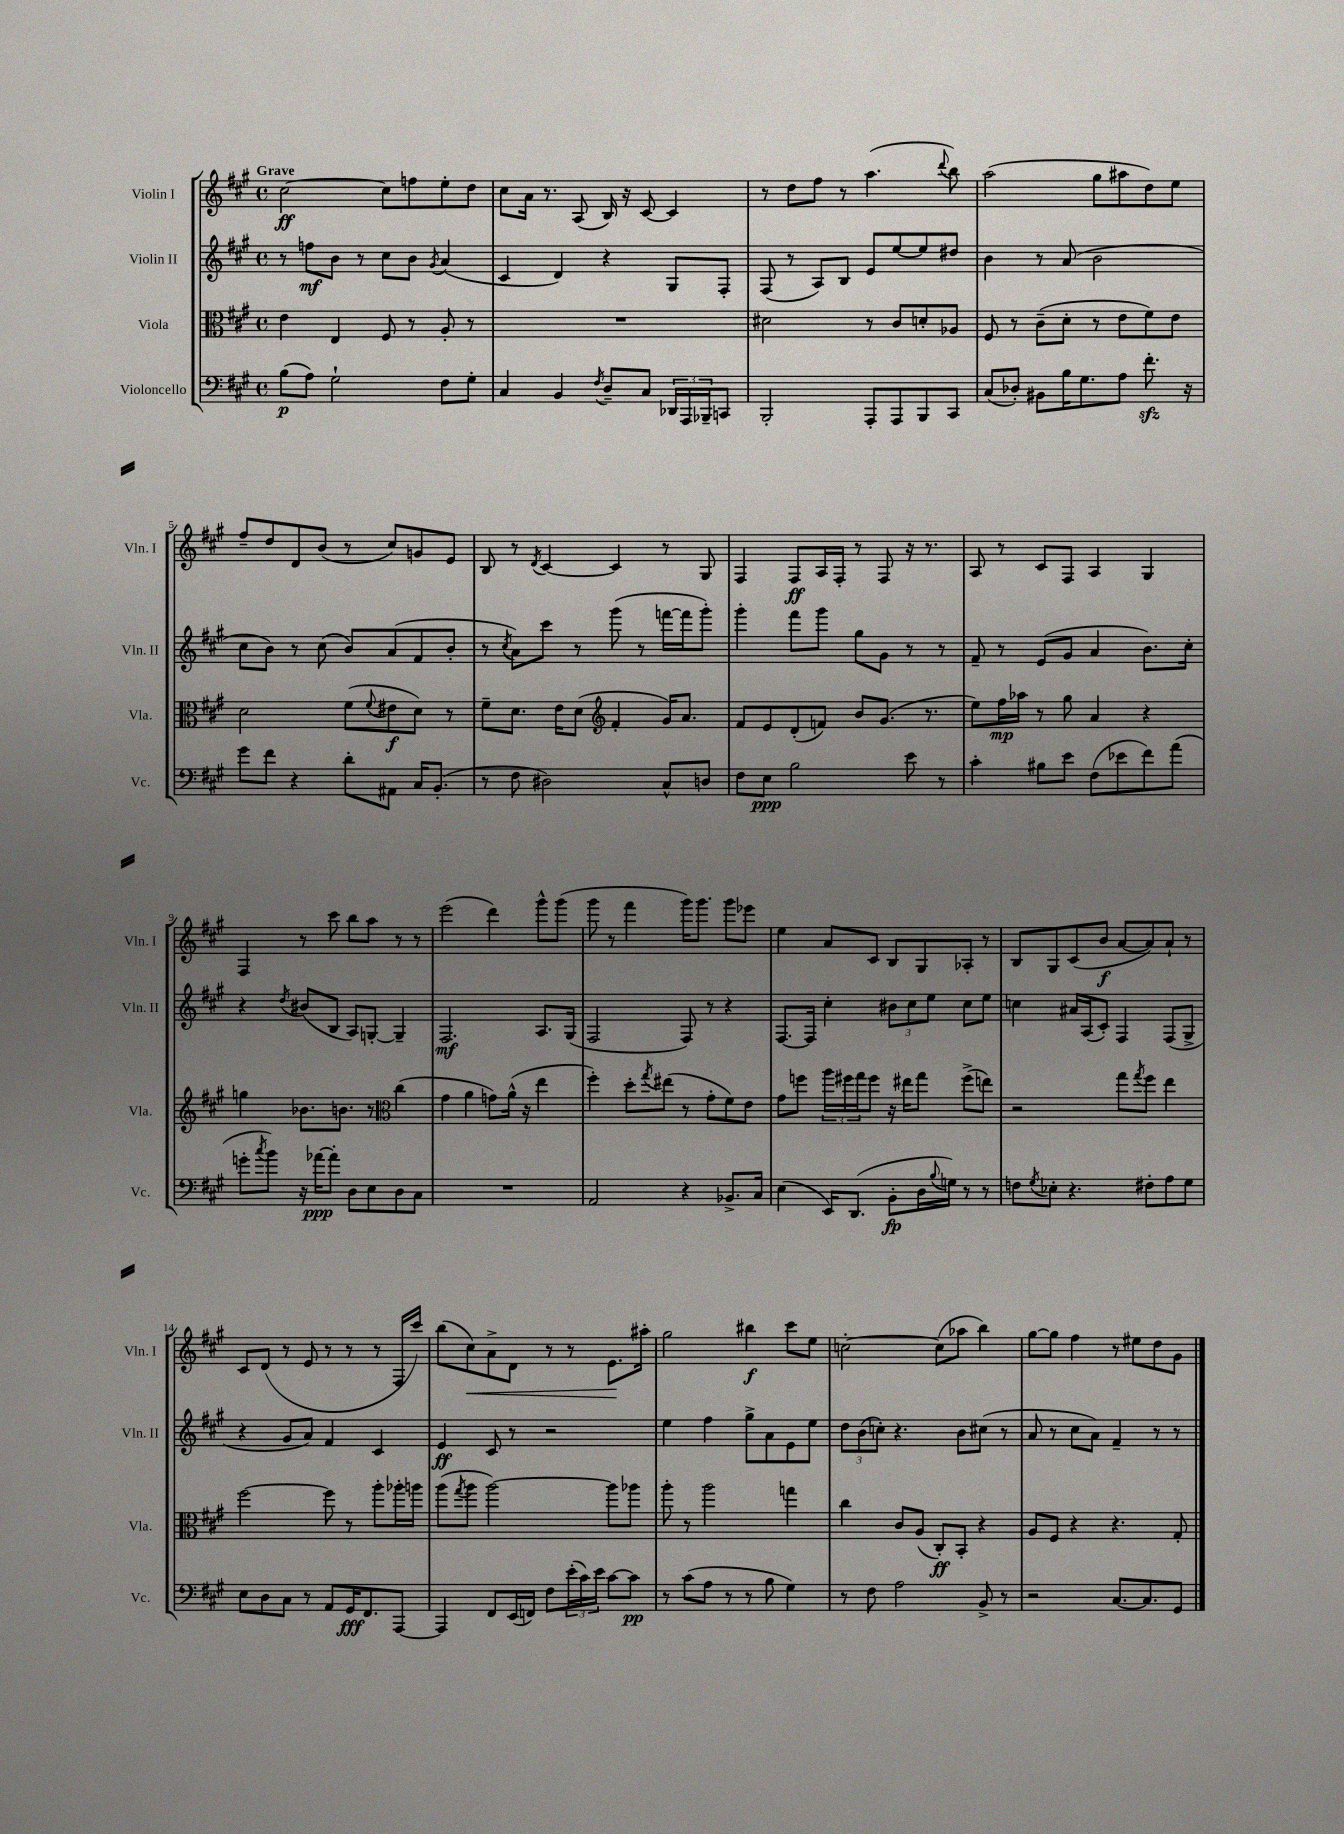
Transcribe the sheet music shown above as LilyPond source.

<<
\new StaffGroup <<
\new Staff = "s0" \with { instrumentName = "Violin I" shortInstrumentName = "Vln. I" } {
    \clef treble \key a \major \defaultTimeSignature \time 4/4 \tempo "Grave"
    cis''2~\ff cis''8 f''8 e''8-. d''8 |
    cis''8 a'16 r8. a8( b16) r16 cis'8~ cis'4 |
    r8 d''8 fis''8 r8 a''4.( \appoggiatura { d'''8 } b''8) |
    a''2( gis''8 ais''8 d''8) e''8 |
    fis''8-- d''8 d'8 b'8( r8 cis''8) g'8 e'8 |
    b8 r8 \acciaccatura { d'8 } cis'4~ cis'4 r8 gis8 |
    fis4 fis8\ff a16 fis16-. r8 fis8 r16 r8. |
    a8 r8 cis'8 fis8 a4 gis4 |
    fis4 r8 cis'''8 b''8 a''8 r8 r8 |
    e'''2( d'''4) gis'''8-^ gis'''8( |
    gis'''8 r8 fis'''4 gis'''16) gis'''8. gis'''8 ees'''8 |
    e''4 a'8 cis'8 b8 gis8 aes8-. r8 |
    b8 gis8 cis'8( b'8\f a'8~ a'8) a'8-! r8 |
    cis'8 d'8( r8 e'8 r8 r8 r8 fis16 cis'''16) |
    b''8( cis''8\<) a'8-> d'8 r8 r8 e'8.\! ais''16-. |
    gis''2 bis''4\f cis'''8 e''8 |
    c''2~-. c''8( aes''8 b''4) |
    gis''8~ gis''8 fis''4 r8 eis''8 d''8 gis'8 \bar "|." |
}
\new Staff = "s1" \with { instrumentName = "Violin II" shortInstrumentName = "Vln. II" } {
    \clef treble \key a \major \defaultTimeSignature \time 4/4
    r8 f''8\mf b'8 r8 cis''8 b'8 \acciaccatura { gis'8 } a'4( |
    cis'4 d'4) r4 gis8 fis8-. |
    fis8( r8 a8) b8 e'8 e''8~ e''8 dis''8 |
    b'4 r8 a'8( b'2 |
    cis''8 b'8) r8 cis''8( b'8) a'8( fis'8 b'8-. |
    r8 \acciaccatura { cis''8 } a'8) cis'''8 r8 gis'''8( r8 f'''16~ f'''16 gis'''8-.) |
    gis'''4-. fis'''8 gis'''8 gis''8 gis'8 r8 r8 |
    fis'8-- r8 e'8( gis'8 a'4 b'8.) cis''16-. |
    r4 \acciaccatura { d''8 } bis'8( b8 a8) g8~-. g4-- |
    fis2.\mf a8. gis16( |
    fis2 fis8) r8 r4 |
    fis8.~ fis16 cis''4-. \tuplet 3/2 { bis'8 cis''8 e''8 } cis''8 e''8 |
    c''4 ais'16 a16( cis'8-.) fis4 fis8( gis8-> |
    r4 gis'8 a'8) fis'4 cis'4 |
    e'4\ff cis'8 r8 r2 |
    e''4 fis''4 gis''8-> a'8 e'8 e''8 |
    \tuplet 3/2 { d''8 b'8( c''8-.) } r4. b'8 cis''8( r8 |
    a'8 r8 cis''8 a'8) fis'4-- r8 r8 \bar "|." |
}
\new Staff = "s2" \with { instrumentName = "Viola" shortInstrumentName = "Vla." } {
    \clef alto \key a \major \defaultTimeSignature \time 4/4
    e'4 e4 fis8 r8 a8-. r8 |
    R1 |
    dis'2 r8 cis'8 d'8-. aes8 |
    fis8 r8 cis'8--( d'8-. r8 e'8 fis'8) e'8 |
    d'2 fis'8( \appoggiatura { fis'8 } eis'8\f d'8) r8 |
    fis'8-- d'8. e'16 d'8( \clef treble fis'4-. gis'16) a'8. |
    fis'8 e'8 d'8-.( f'8) b'8 gis'8.( r8. |
    e''8) fis''16\mp aes''16 r8 gis''8 a'4 r4 |
    g''4 bes'8. b'8. r8 \clef alto cis''4( |
    gis'4 a'4 g'8) a'16-^( r16 e''4 |
    fis''4-.) d''8-. \acciaccatura { gis''8 } eis''8( r8 gis'8-. fis'8) e'8 |
    gis'8 f''8 \tuplet 3/2 { a''16 fis''16 gis''16 } fis''8 r16 eis''16 gis''8 fis''8->( e''8) |
    r2 gis''8 \acciaccatura { gis''8 } fis''8 e''4 |
    fis''2~ fis''8 r8 a''8-. aes''16-. a''16 |
    a''8( \acciaccatura { gis''8 } a''8 a''2~) a''8 aes''8 |
    a''8-. r8 a''2 g''4 |
    cis''4 cis'8 a8( cis8-.\ff) b,8-. r4 |
    a8 fis8 r4 r4. gis8-. \bar "|." |
}
\new Staff = "s3" \with { instrumentName = "Violoncello" shortInstrumentName = "Vc." } {
    \clef bass \key a \major \defaultTimeSignature \time 4/4
    b8\p( a8) gis2-! fis8 gis8-. |
    cis4 b,4 \acciaccatura { fis8 } d8-- cis8 \tuplet 3/2 { des,16 a,,16 bes,,16-- } c,8 |
    b,,2-. a,,8-. a,,8 b,,8 cis,8 |
    cis8( des8-.) bis,8 b16 gis8. a8 fis'8.-.\sfz r16 |
    gis'8 fis'8 r4 d'8-. ais,8 cis16 b,8.-.( |
    r8 fis8 dis2) cis8-^ d8 |
    fis8 e8\ppp b2 e'8 r8 |
    cis'4-. bis8 e'8 fis8( ees'8 fis'8) a'8( |
    g'8-. \acciaccatura { cis''8 } b'8) r16 aes'16~\ppp aes'8-. d8 e8 d8 cis8 |
    R1 |
    a,2 r4 bes,8.-> cis16 |
    e4( e,16) d,8.( b,8-.\fp d16 \appoggiatura { b8 } g16) r8 r8 |
    f8 \acciaccatura { gis8 } ees8-. r4. fis8-. a8 gis8 |
    e8 d8 cis8 r8 a,8 gis,16\fff fis,8. a,,8~ |
    a,,4 fis,8 e,16( f,16) fis8 \tuplet 3/2 { e'16-.( cis'16) e'16 } cis'8~ cis'8\pp |
    r8 cis'8( a8 r8 r8 b8 gis4) |
    r8 fis8 a2 b,8-> r8 |
    r2 cis8.~ cis8. gis,8 \bar "|." |
}
>>
>>
